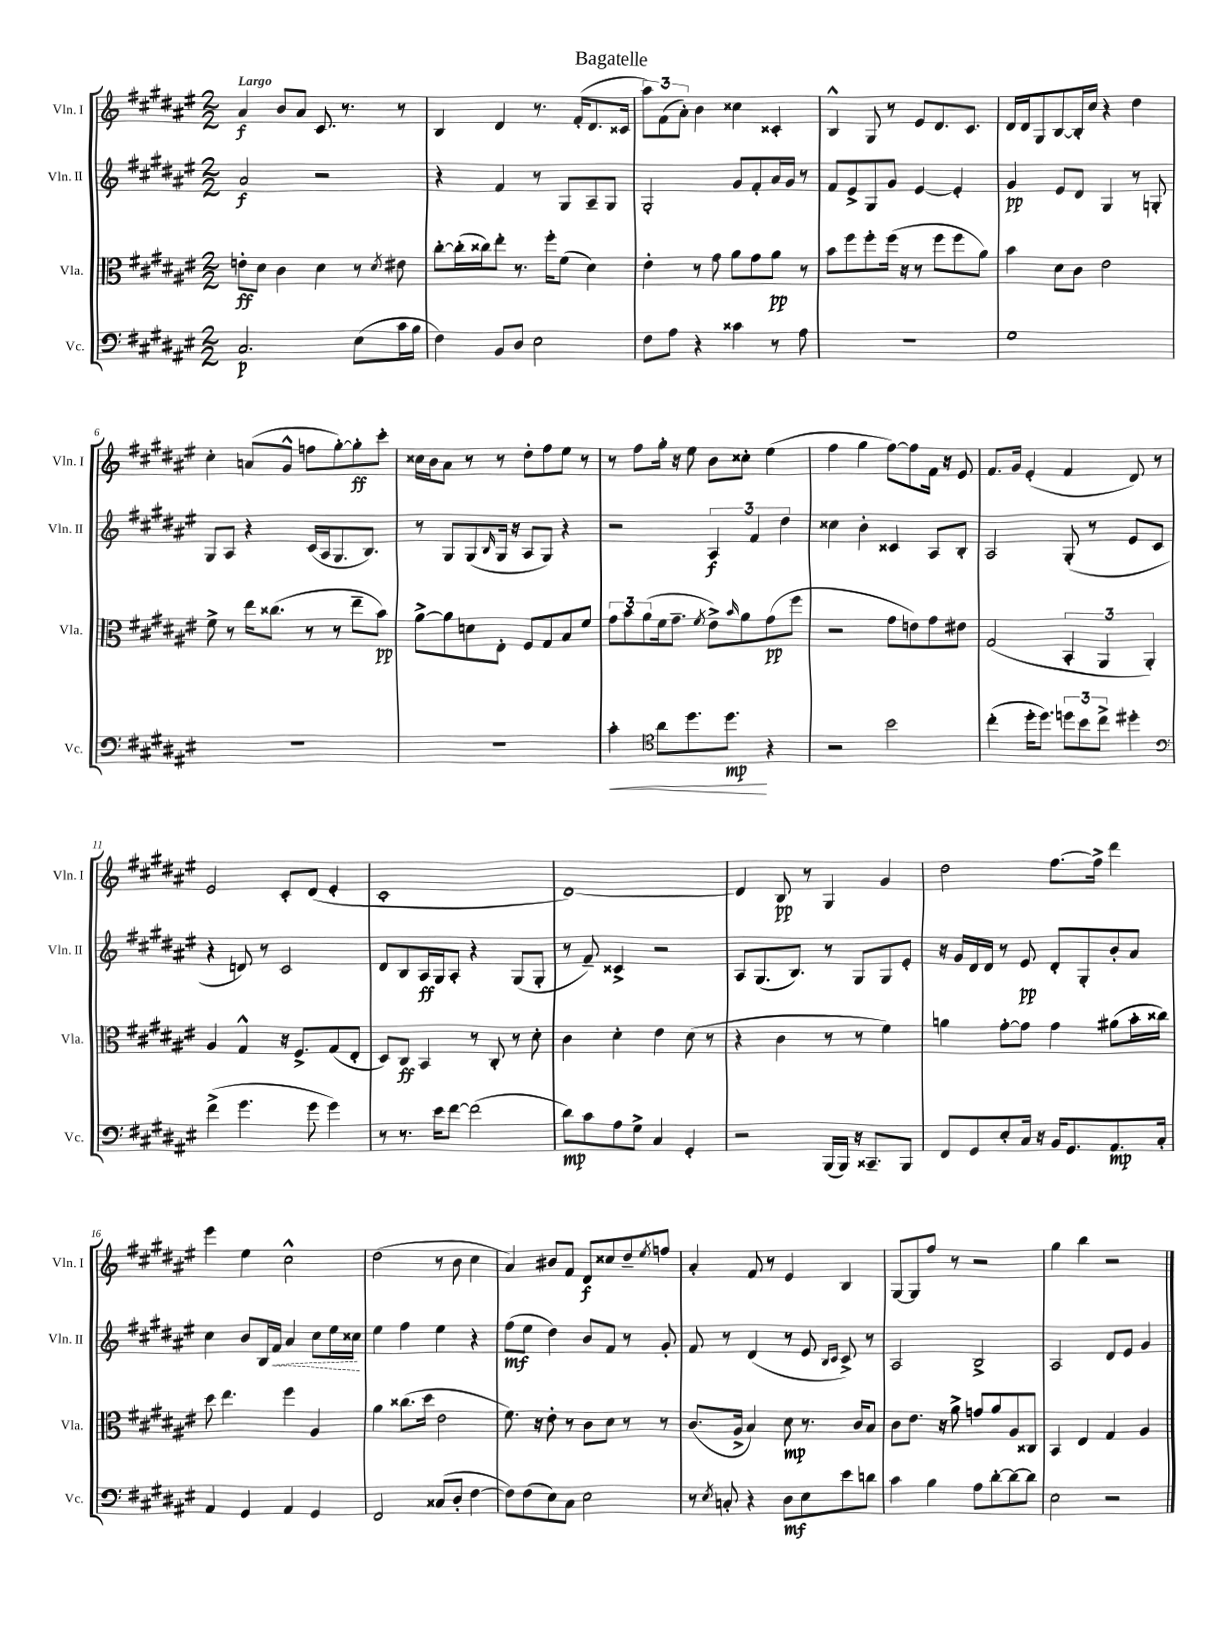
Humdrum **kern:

**kern	**kern	**kern	**kern
*staff4	*staff3	*staff2	*staff1
*clefF4	*clefC3	*clefG2	*clefG2
*k[f#c#g#d#a#e#]	*k[f#c#g#d#a#e#]	*k[f#c#g#d#a#e#]	*k[f#c#g#d#a#e#]
*M2/2	*M2/2	*M2/2	*M2/2
2.C#/	8e'\L	2a#/	4a#/
.	8d#\J	.	.
.	4c#\	.	8b/L
.	.	.	8a#/J
.	4d#\	2r	8.c#/
.	.	.	8.r
(8E#\L	8r	.	.
.	8qd#/	.	.
16c#\L	8e#\	.	8r
16B\JJ	.	.	.
=	=	=	=
4F#\)	[8cc#'\L	4r	4B/
.	(16cc#'\]L	.	.
.	16cc##\J)	.	.
8BB/L	8ee#'\J	4f#/	4d#/
8D#/J	8.r	.	.
2E#\	.	8r	8.r
.	16ff#'\LK	.	.
.	(8f#\J	8G#/L	.
.	.	.	(16f#'/LK
.	4d#\)	8A#~/	8.d#/
.	.	8G#/J	.
.	.	.	16c##/Jk
=	=	=	=
8F#\L	4e#'\	2G#'/	12aa#\L)
.	.	.	(12f#\
8A#\J	.	.	.
.	.	.	12a#'\J)
4r	8r	.	4b\
.	8g#\	.	.
4c##\	8a#\L	8g#/L	4cc##\
.	8g#\	8f#'/	.
8r	8a#\J	16a#/L	4c##'/
.	.	16g#/JJ	.
8A#\	8r	8r	.
=	=	=	=
1r	8b\L	8f#/L	4B^^/
.	8ff#\	8e#^/	.
.	8ff#'\	8G#/	8G#/
.	(16ff#\Jk	8g#/J	8r
.	16r	.	.
.	8r	[4e#/	8e#/L
.	8ff#\L	.	8.d#/
.	8ff#\	4e#'/]	.
.	.	.	8.c#/J
.	8a#\J)	.	.
=	=	=	=
1G#	4b\	4g#/	16d#/LL
.	.	.	16d#/J
.	.	.	8G#/
.	8d#\L	8e#/L	[8B/
.	8c#\J	8d#/J	16B'/]L
.	.	.	16cc#/JJ
.	2e#\	4G#/	4r
.	.	8r	4dd#\
.	.	8G'/	.
=	=	=	=
1r	8f#^\	8G#/L	4cc#'\
.	8r	8A#/J	.
.	16ee#\LK	4r	(8a/L
.	(8.cc##\J	.	.
.	.	.	8g#^^/J
.	8r	(16c#/LL	8ff\L
.	.	16A#/J	.
.	8r	8.G#/	[8gg#'\)
.	8ee#~\L	.	8gg#'\]
.	.	8.B/J)	.
.	8b\J)	.	8ccc#'\J
=	=	=	=
1r	[8a#^\L	8r	16cc##\LL
.	.	.	16b\J
.	8a#\]	8G#/L	8a#\J
.	8d\	(8G#/	8r
.	.	16qqB/	.
.	8E#'\J	16G#/Jk	8r
.	.	16r	.
.	8F#/L	8A#/L	8dd#'\L
.	8G#/	8G#/J)	8ff#\
.	8B/	4r	8ee#\J
.	8f#/J	.	8r
=	=	=	=
4c#'\	12g#\L	2r	8r
.	12b\	.	.
.	.	.	8ff#\L
.	(12a#\	.	.
*clefC4	*	*	*
8a#\L	16f#\k	.	16gg#'\Jk
.	8.g#~\J	.	16r
8.dd#\	.	.	8ee#\
.	8qf#/	.	.
.	8e#^\L)	6A#/	8b\L
8.dd#\J	.	.	.
.	16qqb/	.	.
.	8a#\	.	8cc##'\J
.	.	6f#/	.
4r	(8g#\	.	(4ee#\
.	.	6dd#\	.
.	8ff#\J	.	.
=	=	=	=
2r	2r	4cc##\	4ff#\
.	.	4b'\	4gg#\
2b\	8g#\L	4c##/	[8ff#\L)
.	8e\)	.	8ff#\]
.	8g#\	8A#/L	16f#\Jk
.	.	.	16r
.	8e#\J	8B'/J	8e#/
=	=	=	=
(4cc#'\	(2G#/	2A#/	8.f#/L
.	.	.	16g#/Jk
16dd#'\LK	.	.	(4e#'/
8.dd#\J)	.	.	.
12dd\L	6BB'/	(8G#'/	4f#/
12b\	.	.	.
.	.	8r	.
12cc#^\J	6AA#/	.	.
4dd#'\	.	8e#/L	8d#/)
.	6AA#'/)	.	.
.	.	8c#/J	8r
=	=	=	=
*clefF4	*	*	*
(4f#^\	4A#/	4r	2e#/
4.g#\	4G#^^/	8d/)	.
.	.	8r	.
.	16r	2c#/	8c#'/L
.	8.F#^/L	.	.
8g#\	.	.	(8d#/J
4g#\)	(8G#/	.	4e#'/
.	8E#'/J	.	.
=	=	=	=
8r	8D#/L)	8d#/L	1c#'
8.r	8C#/J	8B/	.
.	4BB/	16A#/L	.
16e#\LK	.	16G#/J	.
[8f#\J	.	8A#'/J	.
(2f#\]	8r	4r	.
.	8C#'/	.	.
.	8r	(8G#/L	.
.	8d#'\	8G#'/J	.
=	=	=	=
8d#\L)	4c#\	8r	[1d#)
8c#\	.	8f#~/)	.
8A#\	4d#'\	4c##^/	.
8G#^\J	.	.	.
4C#/	4e#\	2r	.
4GG#'/	(8d#\	.	.
.	8r	.	.
=	=	=	=
2r	4r	8A#/L	4d#/]
.	.	(8.G#/	.
.	4c#\	.	8B/
.	.	8.B/J)	.
.	.	.	8r
(16BBB/LL	8r	8r	4G#/
16BBB/JJ)	.	.	.
16r	8r	8G#/L	.
8.CC##~/L	.	.	.
.	4f#\)	8G#/	4g#/
8BBB/J	.	8e#'/J	.
=	=	=	=
8FF#/L	4a\	16r	2dd#\
.	.	16g#/LL	.
8GG#/	.	16d#/	.
.	.	16d#/JJ	.
8E#'/	[8g#'\L	8r	.
16C#/Jk	8g#\]J	8e#/	.
16r	.	.	.
16BB/LK	4g#\	8d#'/L	[8.ff#\L
8.GG#/	.	.	.
.	.	8G#'/	.
.	.	.	16ff#^\]Jk
8.AA#/	(8a#\L	8b'/	4ddd#\
.	16b'\L	8a#/J	.
16C#'/Jk	16cc##\JJ)	.	.
=	=	=	=
4AA#/	8dd#\	4cc#\	4eee#\
.	4.ee#\	.	.
4GG#/	.	8b/L	4ee#\
.	.	16B/L	.
.	.	16f#/JJ	.
4AA#/	4ff#\	4a#/	2cc#^^\
4GG#/	4A#/	8cc#\L	.
.	.	16ee#\L	.
.	.	16cc##\JJ	.
=	=	=	=
2FF#/	4a#\	4ee#\	(2dd#\
.	(8.cc##\L	4ff#\	.
.	16dd#\Jk	.	.
(8C##/L	2e#\	4ee#\	8r
8D#'/J	.	.	8b\
[4F#\	.	4r	4cc#\
=	=	=	=
8F#\]L)	8.f#\)	(8ff#\L	4a#/)
(8F#\	.	8ee#\J	.
.	16r	.	.
8E#\)	8e#'\	4dd#\)	8b#/L
8C#\J	8r	.	8f#/J
2E#\	8c#\L	8b/L	8d#/L
.	8d#\J	8f#/J	8cc##/
.	8r	8r	8dd#~/
.	.	.	8qee#/
.	8r	8g#'/	8ff/J
=	=	=	=
8r	(8.c#/L	8f#/	4a#'/
8qE#/	.	.	.
8C'/	.	8r	.
.	16A#^/Jk	.	.
4r	4B/)	(4d#/	8f#/
.	.	.	8r
8D#\L	8d#\	8r	4e#/
8E#\	8.r	8e#/	.
.	.	16qqB/LL	.
.	.	16qqc#/JJ	.
8e#\	.	8c#^/)	4B/
.	16c#/LK	.	.
8d\J	8B/J	8r	.
=	=	=	=
4c#\	8c#\L	2A#/	[8G#/L
.	8.e#\J	.	8G#/]
4B\	.	.	8ff#/J
.	16r	.	.
.	8a#^\	.	8r
8A#\L	8g/L	2B^/	2r
[8d#'\	8a#/	.	.
8d#\_	8A#/	.	.
8d#\]J	8C##/J	.	.
=	=	=	=
2E#\	4BB/	2A#/	4gg#\
.	4E#/	.	4bb\
2r	4G#/	8d#/L	2r
.	.	8e#/J	.
.	4A#/	4g#/	.
==	==	==	==
*-	*-	*-	*-
